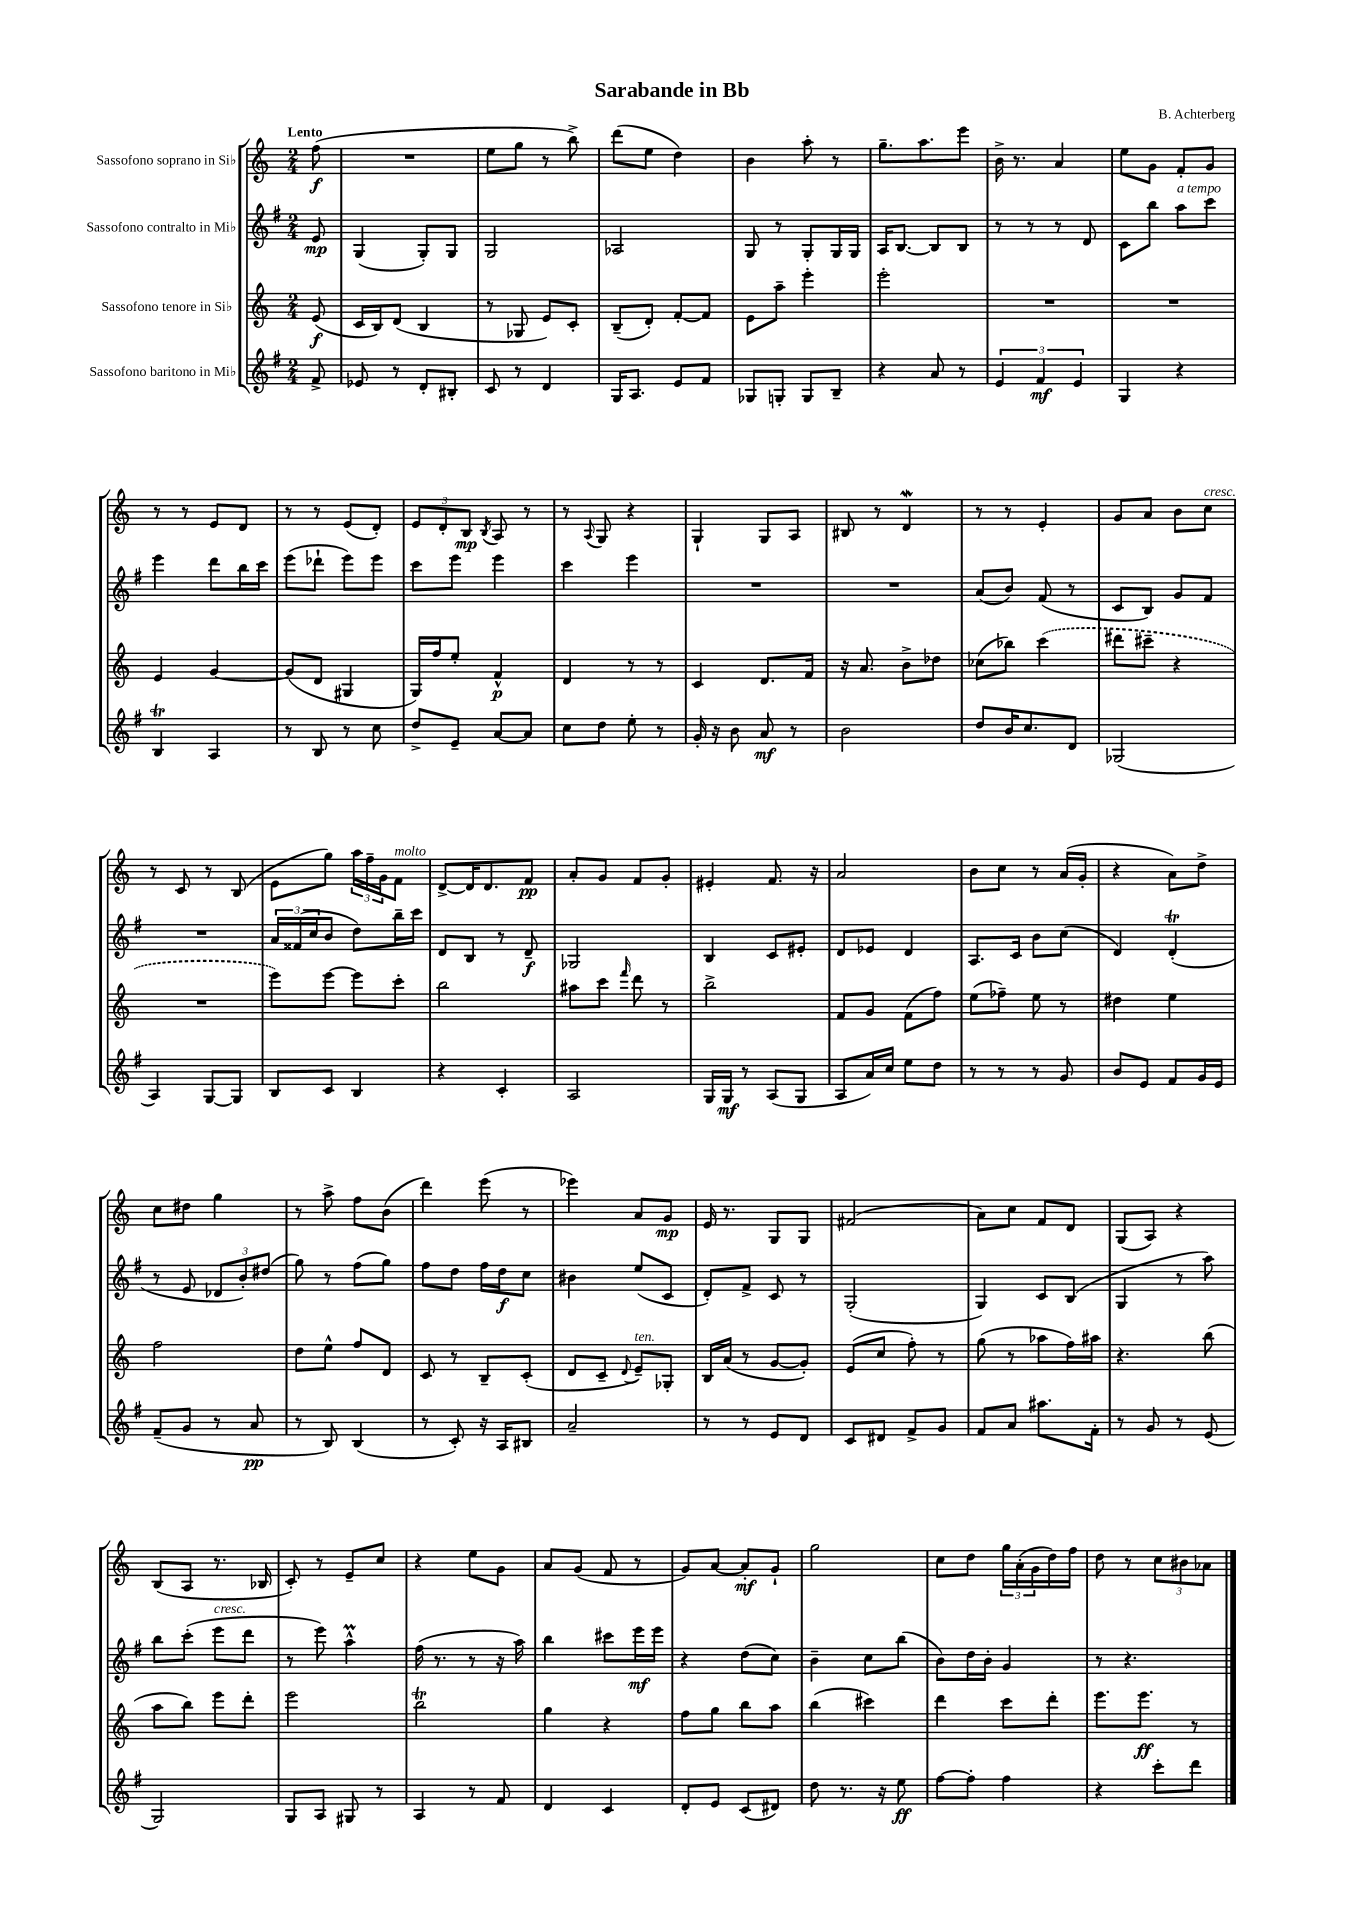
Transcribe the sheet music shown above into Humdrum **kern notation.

**kern	**dynam	**kern	**dynam	**kern	**dynam	**kern	**dynam
*part4	*part4	*part3	*part3	*part2	*part2	*part1	*part1
*staff4	*staff4	*staff3	*staff3	*staff2	*staff2	*staff1	*staff1
*I"Sassofono baritono in Mi♭	*	*I"Sassofono tenore in Si♭	*	*I"Sassofono contralto in Mi♭	*	*I"Sassofono soprano in Si♭	*
*clefG2	*	*clefG2	*	*clefG2	*	*clefG2	*
*k[f#]	*	*k[]	*	*k[f#]	*	*k[]	*
*M2/4	*	*M2/4	*	*M2/4	*	*M2/4	*
=	=	=	=	=	=	=	=
!	!	!	!	!	!	!LO:TX:a:B:t=Lento	!
8f#^/	.	(8e/	f	8e/	mp	(8ff\	f
=1	=1	=1	=1	=1	=1	=1	=1
8e-X/	.	16c/LL	.	(4G/	.	2r	.
.	.	16B/J)	.	.	.	.	.
8r	.	(8d/J	.	.	.	.	.
8d'/L	.	4B/	.	8G'/L)	.	.	.
8B#X'/J	.	.	.	8G/J	.	.	.
=2	=2	=2	=2	=2	=2	=2	=2
8c/	.	8r	.	2G/	.	8ee\L	.
8r	.	8G-X/	.	.	.	8gg\J	.
4d/	.	8e/L)	.	.	.	8r	.
.	.	8c'/J	.	.	.	8bb^\)	.
=3	=3	=3	=3	=3	=3	=3	=3
16G/KL	.	(8B~/L	.	2A-X/	.	(8ddd\L	.
8.A/J	.	.	.	.	.	.	.
.	.	8d'/J)	.	.	.	8ee\J	.
8e/L	.	[8f'/L	.	.	.	4dd\)	.
8f#/J	.	8f/J]	.	.	.	.	.
=4	=4	=4	=4	=4	=4	=4	=4
8G-X/L	.	8e\L	.	8G/	.	4b\	.
8Gn'/J	.	8aa~\J	.	8r	.	.	.
8G/L	.	4eee'\	.	8G'/L	.	8aa'\	.
8B~/J	.	.	.	16G/L	.	8r	.
.	.	.	.	16G/JJ	.	.	.
=5	=5	=5	=5	=5	=5	=5	=5
4r	.	2eee'\	.	16A/KL	.	8.gg~\L	.
.	.	.	.	[8.B/J	.	.	.
.	.	.	.	.	.	8.aa\	.
8a/	.	.	.	8B/L]	.	.	.
8r	.	.	.	8B/J	.	8eee\J	.
=6	=6	=6	=6	=6	=6	=6	=6
6e/	.	2r	.	8r	.	16b^\	.
.	.	.	.	.	.	8.r	.
.	.	.	.	8r	.	.	.
6f#/	mf	.	.	.	.	.	.
.	.	.	.	8r	.	4a/	.
6e/	.	.	.	.	.	.	.
.	.	.	.	8d/	.	.	.
=7	=7	=7	=7	=7	=7	=7	=7
4G/	.	2r	.	8c\L	.	8ee\L	.
.	.	.	.	8bb\J	.	8g\J	.
!	!	!	!	!LO:TX:a:i:t=a tempo	!	!	!
4r	.	.	.	8aa\L	.	8f'/L	.
.	.	.	.	8ccc\J	.	8g/J	.
!!LO:LB:g=z
=8	=8	=8	=8	=8	=8	=8	=8
4Bt/	.	4e/	.	4eee\	.	8r	.
.	.	.	.	.	.	8r	.
4A/	.	[4g/	.	8ddd\L	.	8e/L	.
.	.	.	.	16bb\L	.	8d/J	.
.	.	.	.	16ccc\JJ	.	.	.
=9	=9	=9	=9	=9	=9	=9	=9
8r	.	(8g/L]	.	(8eee\L	.	8r	.
8B/	.	8d/J	.	8ddd-X`\J	.	8r	.
8r	.	4G#X/	.	8eee\L)	.	(8e/L	.
8cc\	.	.	.	8eee\J	.	8d'/J)	.
=10	=10	=10	=10	=10	=10	=10	=10
8dd^/L	.	16G/LL)	.	8ccc\L	.	12e/L	.
.	.	16ff/J	.	.	.	.	.
.	.	.	.	.	.	12d'/	.
8e~/J	.	8ee'/J	.	8eee\J	.	.	.
.	.	.	.	.	.	12B/J	mp
.	.	.	.	.	.	8qB/	.
[8a/L	.	4f^^/	p	4eee\	.	8A/	.
8a/J]	.	.	.	.	.	8r	.
=11	=11	=11	=11	=11	=11	=11	=11
8cc\L	.	4d/	.	4ccc\	.	8r	.
.	.	.	.	.	.	8qqA/	.
8dd\J	.	.	.	.	.	8G/	.
8ee'\	.	8r	.	4eee\	.	4r	.
8r	.	8r	.	.	.	.	.
=12	=12	=12	=12	=12	=12	=12	=12
16g'/	.	4c/	.	2r	.	4G`/	.
16r	.	.	.	.	.	.	.
8b\	.	.	.	.	.	.	.
8a/	mf	8.d/L	.	.	.	8G/L	.
8r	.	.	.	.	.	8A/J	.
.	.	16f/Jk	.	.	.	.	.
=13	=13	=13	=13	=13	=13	=13	=13
2b\	.	16r	.	2r	.	8B#X/	.
.	.	8.a/	.	.	.	.	.
.	.	.	.	.	.	8r	.
.	.	8b^\L	.	.	.	4dW/	.
.	.	8dd-X\J	.	.	.	.	.
=14	=14	=14	=14	=14	=14	=14	=14
8dd/L	.	(8cc-X\L	.	(8a/L	.	8r	.
16b/K	.	8bb-X\J)	.	8b/J)	.	8r	.
8.cc/	.	.	.	.	.	.	.
.	.	(4ccc\	.	(8f#/	.	4e'/	.
8d/J	.	.	.	8r	.	.	.
=15	=15	=15	=15	=15	=15	=15	=15
(2G-X/	.	8ddd#X\L	.	8c/L	.	8g/L	.
.	.	8ccc#X~\J	.	8B/J)	.	8a/J	.
.	.	4r	.	8g/L	.	8b\L	.
!	!	!	!	!	!	!LO:TX:a:i:t=cresc.	!
.	.	.	.	8f#/J	.	8cc\J	.
!!LO:LB:g=z
=16	=16	=16	=16	=16	=16	=16	=16
4A/)	.	2r	.	2r	.	8r	.
.	.	.	.	.	.	8c/	.
[8G/L	.	.	.	.	.	8r	.
8G/J]	.	.	.	.	.	(8B/	.
=17	=17	=17	=17	=17	=17	=17	=17
8B/L	.	8eee\L)	.	24a/LL	.	8e\L	.
.	.	.	.	(24f##X/	.	.	.
.	.	.	.	24cc/J	.	.	.
8c/J	.	[8eee\J	.	8b/J	.	8gg\J)	.
4B/	.	8eee\L]	.	8dd\L)	.	24aa\LL	.
.	.	.	.	.	.	24ff~\	.
.	.	.	.	.	.	24g\J	.
!	!	!	!	!	!	!LO:TX:a:i:t=molto	!
.	.	8ccc'\J	.	16bb~\L	.	8f\J	.
.	.	.	.	16ccc\JJ	.	.	.
=18	=18	=18	=18	=18	=18	=18	=18
4r	.	2bb\	.	8d/L	.	[8d^/L	.
.	.	.	.	8B/J	.	16d/K]	.
.	.	.	.	.	.	8.d/	.
4c'/	.	.	.	8r	.	.	.
.	.	.	.	8d~/	f	8f/J	pp
=19	=19	=19	=19	=19	=19	=19	=19
2A/	.	8aa#X\L	.	2G-X/	.	8a'/L	.
.	.	8ccc\J	.	.	.	8g/J	.
.	.	16qqfff/	.	.	.	.	.
.	.	8ddd\	.	.	.	8f/L	.
.	.	8r	.	.	.	8g'/J	.
=20	=20	=20	=20	=20	=20	=20	=20
16G/LL	.	2bb^\	.	4B/	.	4e#X'/	.
16G/JJ	mf	.	.	.	.	.	.
8r	.	.	.	.	.	.	.
(8A/L	.	.	.	8c/L	.	8.f/	.
8G/J	.	.	.	8e#X'/J	.	.	.
.	.	.	.	.	.	16r	.
=21	=21	=21	=21	=21	=21	=21	=21
8A/L	.	8f/L	.	8d/L	.	2a/	.
16a/L)	.	8g/J	.	8e-X/J	.	.	.
16cc/JJ	.	.	.	.	.	.	.
8ee\L	.	(8f\L	.	4d/	.	.	.
8dd\J	.	8ff\J)	.	.	.	.	.
=22	=22	=22	=22	=22	=22	=22	=22
8r	.	(8ee\L	.	8.A/L	.	8b\L	.
8r	.	8ff-X~\J)	.	.	.	8cc\J	.
.	.	.	.	16c/Jk	.	.	.
8r	.	8ee\	.	8b\L	.	8r	.
8g/	.	8r	.	(8cc\J	.	(16a/LL	.
.	.	.	.	.	.	16g'/JJ	.
=23	=23	=23	=23	=23	=23	=23	=23
8b/L	.	4dd#X\	.	4d/)	.	4r	.
8e/J	.	.	.	.	.	.	.
8f#/L	.	4ee\	.	(4dT'/	.	8a\L)	.
16g/L	.	.	.	.	.	8dd^\J	.
16e/JJ	.	.	.	.	.	.	.
!!LO:LB:g=z
=24	=24	=24	=24	=24	=24	=24	=24
(8f#~/L	.	2ff\	.	8r	.	8cc\L	.
8g/J	.	.	.	8e/	.	8dd#X\J	.
8r	.	.	.	12d-X/L	.	4gg\	.
.	.	.	.	12b'/)	.	.	.
8a/	pp	.	.	.	.	.	.
.	.	.	.	(12dd#X/J	.	.	.
=25	=25	=25	=25	=25	=25	=25	=25
8r	.	8dd\L	.	8gg\)	.	8r	.
8B/)	.	8ee^^\J	.	8r	.	8aa^\	.
(4B/	.	8ff/L	.	(8ff#\L	.	8ff\L	.
.	.	8d/J	.	8gg\J)	.	(8b\J	.
=26	=26	=26	=26	=26	=26	=26	=26
8r	.	8c/	.	8ff#\L	.	4ddd\)	.
8c'/)	.	8r	.	8dd\J	.	.	.
16r	.	8B~/L	.	16ff#\LL	.	(8eee\	.
16A/KL	.	.	.	16dd\J	f	.	.
8B#X/J	.	(8c'/J	.	8cc\J	.	8r	.
=27	=27	=27	=27	=27	=27	=27	=27
2a~/	.	8d/L	.	4b#X\	.	4eee-X\)	.
.	.	8c~/J	.	.	.	.	.
.	.	8qqd/	.	.	.	.	.
!	!	!LO:TX:a:i:t=ten.	!	!	!	!	!
.	.	8e~/L)	.	(8ee/L	.	8a/L	.
.	.	8G-X'/J	.	8c/J	.	8g/J	mp
=28	=28	=28	=28	=28	=28	=28	=28
8r	.	16B/LL	.	8d'/L)	.	16e/	.
.	.	(16a/JJ	.	.	.	8.r	.
8r	.	8r	.	8f#^/J	.	.	.
8e/L	.	[8g/L	.	8c/	.	8G/L	.
8d/J	.	8g'/J])	.	8r	.	8G/J	.
=29	=29	=29	=29	=29	=29	=29	=29
8c/L	.	(8e/L	.	(2G'/	.	(2f#X/	.
8d#X/J	.	8cc/J	.	.	.	.	.
8f#^/L	.	8ff'\)	.	.	.	.	.
8g/J	.	8r	.	.	.	.	.
=30	=30	=30	=30	=30	=30	=30	=30
8f#/L	.	(8gg\	.	4G/)	.	8a\L)	.
8a/J	.	8r	.	.	.	8cc\J	.
8.aa#X\L	.	8aa-X\L	.	8c/L	.	8f/L	.
.	.	16ff\L)	.	(8B/J	.	8d/J	.
16f#'\Jk	.	16aa#X\JJ	.	.	.	.	.
=31	=31	=31	=31	=31	=31	=31	=31
8r	.	4.r	.	4G/	.	(8G/L	.
8g/	.	.	.	.	.	8A/J)	.
8r	.	.	.	8r	.	4r	.
(8e/	.	(8bb\	.	8aa\)	.	.	.
!!LO:LB:g=z
=32	=32	=32	=32	=32	=32	=32	=32
2G/)	.	8aa\L	.	8bb\L	.	(8B/L	.
.	.	8bb\J)	.	(8ccc'\J	.	8A/J	.
!	!	!	!	!LO:TX:a:i:t=cresc.	!	!	!
.	.	8eee\L	.	8eee\L	.	8.r	.
.	.	8ddd'\J	.	8ddd\J	.	.	.
.	.	.	.	.	.	16B-X/	.
=33	=33	=33	=33	=33	=33	=33	=33
8G/L	.	2eee\	.	8r	.	8c'/)	.
8A/J	.	.	.	8eee\)	.	8r	.
8G#X/	.	.	.	4aaM^^\	.	8e~/L	.
8r	.	.	.	.	.	8cc/J	.
=34	=34	=34	=34	=34	=34	=34	=34
4A/	.	2bbt\	.	(16ff#\	.	4r	.
.	.	.	.	8.r	.	.	.
8r	.	.	.	8r	.	8ee\L	.
8f#/	.	.	.	16r	.	8g\J	.
.	.	.	.	16aa\)	.	.	.
=35	=35	=35	=35	=35	=35	=35	=35
4d/	.	4gg\	.	4bb\	.	8a/L	.
.	.	.	.	.	.	(8g/J	.
4c/	.	4r	.	8ccc#X\L	.	8f/	.
.	.	.	.	16eee\L	mf	8r	.
.	.	.	.	16eee\JJ	.	.	.
=36	=36	=36	=36	=36	=36	=36	=36
8d'/L	.	8ff\L	.	4r	.	8g/L)	.
8e/J	.	8gg\J	.	.	.	[8a/J	.
(8c/L	.	8bb\L	.	(8dd\L	.	8a'/L]	mf
8d#X/J)	.	8aa\J	.	8cc\J)	.	8g`/J	.
=37	=37	=37	=37	=37	=37	=37	=37
8dd\	.	(4bb\	.	4b~\	.	2gg\	.
8.r	.	.	.	.	.	.	.
.	.	4ccc#X\)	.	8cc\L	.	.	.
16r	.	.	.	.	.	.	.
8ee\	ff	.	.	(8bb\J	.	.	.
=38	=38	=38	=38	=38	=38	=38	=38
[8ff#\L	.	4ddd\	.	8b\L)	.	8cc\L	.
8ff#'\J]	.	.	.	16dd\L	.	8dd\J	.
.	.	.	.	16b'\JJ	.	.	.
4ff#\	.	8ccc\L	.	4g/	.	24gg\LL	.
.	.	.	.	.	.	(24a'\	.
.	.	.	.	.	.	24g\	.
.	.	8ddd'\J	.	.	.	16dd\)	.
.	.	.	.	.	.	16ff\JJ	.
=39	=39	=39	=39	=39	=39	=39	=39
4r	.	8.eee\L	.	8r	.	8dd\	.
.	.	.	.	4.r	.	8r	.
.	.	8.eee\J	ff	.	.	.	.
8ccc'\L	.	.	.	.	.	12cc\L	.
.	.	.	.	.	.	12b#X\	.
8ddd\J	.	8r	.	.	.	.	.
.	.	.	.	.	.	12a-X\J	.
==	==	==	==	==	==	==	==
*-	*-	*-	*-	*-	*-	*-	*-
